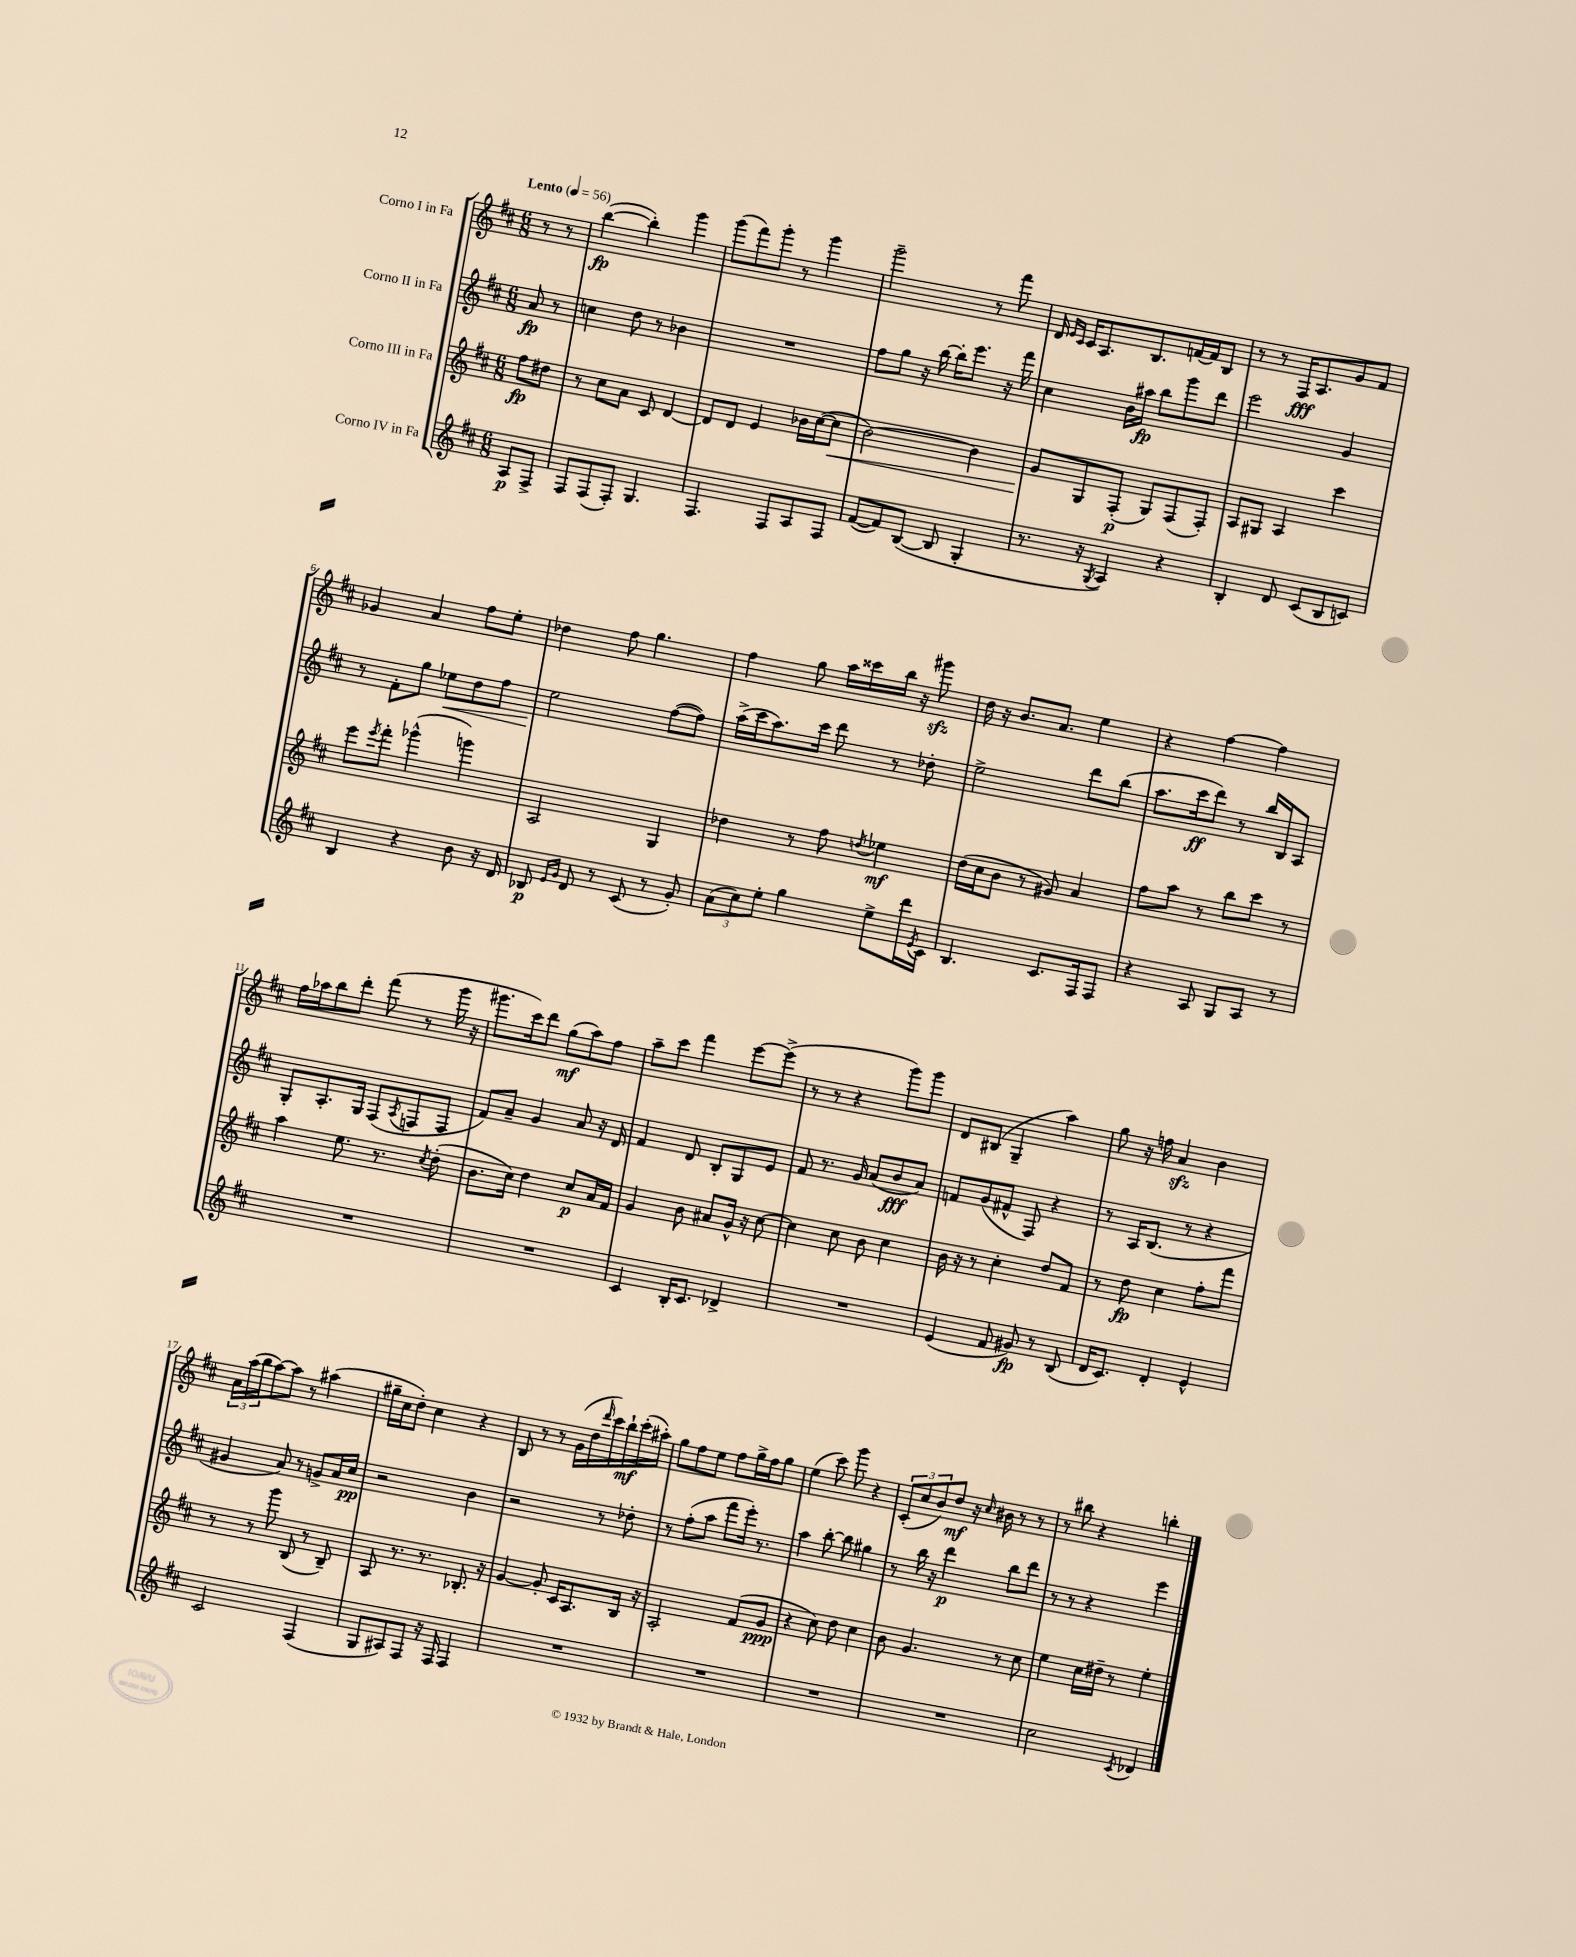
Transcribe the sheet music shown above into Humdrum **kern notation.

**kern	**dynam	**kern	**dynam	**kern	**dynam	**kern	**dynam
*part4	*part4	*part3	*part3	*part2	*part2	*part1	*part1
*staff4	*staff4	*staff3	*staff3	*staff2	*staff2	*staff1	*staff1
*I"Corno IV in Fa	*	*I"Corno III in Fa	*	*I"Corno II in Fa	*	*I"Corno I in Fa	*
*clefG2	*	*clefG2	*	*clefG2	*	*clefG2	*
*k[f#c#]	*	*k[f#c#]	*	*k[f#c#]	*	*k[f#c#]	*
*M6/8	*	*M6/8	*	*M6/8	*	*M6/8	*
*MM56	*	*MM56	*	*MM56	*	*MM56	*
=	=	=	=	=	=	=	=
!	!	!	!	!	!	!LO:TX:a:B:t=Lento	!
8A/L	p	8ff#\L	fp	8a/	fp	8r	.
8F#^/J	.	8dd#X\J	.	8r	.	8r	.
=1	=1	=1	=1	=1	=1	=1	=1
8F#/L	.	8r	.	4ccn\	.	([4bb\	fp
(8F#/	.	8cc#\L	.	.	.	.	.
8F#'/J)	.	8a\J	.	8dd\	.	4bb'\])	.
4.G/	.	8c#/	.	8r	.	.	.
.	.	[4d/	.	4b-X\	.	4ggg\	.
=2	=2	=2	=2	=2	=2	=2	=2
4.F#/	.	8d/L]	.	2.r	.	(8ggg\L	.
.	.	8d/J	.	.	.	8fff#\)	.
.	.	4e/	.	.	.	8ggg'\J	.
8F#/L	.	.	.	.	.	8r	.
8A/	.	16b-X\LL	.	.	.	4ggg\	.
.	.	([16cc#\J	.	.	.	.	.
!	!	!	!LO:HP:b	!	!	!	!
8F#/J	.	8cc#\J]	<	.	.	.	.
=3	=3	=3	=3	=3	=3	=3	=3
([8f#/L	.	[2b\)	.	8ff#\L	.	2ggg~\	.
8f#/])	.	.	.	8gg\J	.	.	.
([8B/J	.	.	.	16r	.	.	.
.	.	.	.	[16bb\	.	.	.
8B/]	.	.	.	16bb'\KL]	.	.	.
.	.	.	.	8.eee\J	.	.	.
4G'/	.	4b\]	.	.	.	8r	.
.	.	.	.	16r	.	8fff#\	.
.	.	.	.	16fff#\	.	.	.
=4	=4	=4	=4	=4	=4	=4	=4
8.r	.	8g/L	.	4cc#\	.	16d/	.
.	.	.	.	.	.	16qqe/LL	.
.	.	.	.	.	.	16qqc#/JJ	.
.	.	.	.	.	.	16c#/KL	.
.	.	8G/	[	.	.	8.A/	.
16r	.	.	.	.	.	.	.
8qG/	.	.	.	.	.	.	.
4A/)	.	(8F#'/J	p	16b\LL	.	.	.
.	.	.	.	16aa#X\JJ	fp	8.B/	.
.	.	8G/L)	.	8bb\L	.	.	.
4r	.	(8F#/	.	8ggg\	.	[16fn/L	.
.	.	.	.	.	.	16f/J]	.
.	.	8F#'/J)	.	8ddd\J	.	8B/J	.
=5	=5	=5	=5	=5	=5	=5	=5
4B'/	.	8A/L	.	2eee\	.	8r	.
.	.	8G#X/J	.	.	.	8r	.
8d/	.	4A/	.	.	.	16F#/KL	fff
.	.	.	.	.	.	8.A/	.
(8c#/L	.	.	.	.	.	.	.
8B/	.	4ccc#\	.	4g/	.	8g/	.
8cn/J)	.	.	.	.	.	8f#/J	.
!!LO:LB:g=z
=6	=6	=6	=6	=6	=6	=6	=6
4B/	.	8eee\L	.	8r	.	4g-X/	.
.	.	8qeee/	.	.	.	.	.
.	.	8fff#'\J	.	8f#'\L	.	.	.
4r	.	(4ggg-X^^\	.	8gg\J	.	4a/	.
!	!	!	!	!	!LO:HP:b	!	!
.	.	.	.	8ee-X\L	<	.	.
8b\	.	4gggn\)	.	8dd\	.	8ff#\L	.
16r	.	.	.	8ff#\J	.	8ee'\J	.
16d/	.	.	.	.	.	.	.
=7	=7	=7	=7	=7	=7	=7	=7
8B-X/	p	2A/	.	2ee\	.	4dd-X\	.
16qqe/LL	.	.	.	.	.	.	.
16qqg/JJ	.	.	.	.	.	.	.
8d/	.	.	.	.	.	.	.
8r	.	.	.	.	.	8ff#\	.
(8c#/	.	.	.	.	.	4.gg\	.
8r	.	4G/	.	([8ff#\L	[	.	.
8g'/)	.	.	.	8ff#\J])	.	.	.
=8	=8	=8	=8	=8	=8	=8	=8
(12a\L	.	4dd-X\	.	(16aa^\LL	.	4ff#\	.
.	.	.	.	16ccc#\J	.	.	.
12cc#\)	.	.	.	.	.	.	.
.	.	.	.	8.aa\)	.	.	.
12ee'\J	.	.	.	.	.	.	.
4gg\	.	8r	.	.	.	8gg\	.
.	.	.	.	16ccc#\Jk	.	.	.
.	.	8ff#\	.	8ddd\	.	16aa\LL	.
.	.	.	.	.	.	16ccc##X\	.
.	.	8qddn/	.	.	.	.	.
8ee^\L	.	4ee-X\	mf	8r	.	16bb\JJ	.
.	.	.	.	.	.	16r	.
16ddd\L	.	.	.	8dd-X'\	.	8ggg#Xzz\	.
8qe/	.	.	.	.	.	.	.
16c#\JJ	.	.	.	.	.	.	.
=9	=9	=9	=9	=9	=9	=9	=9
4.B/	.	(16dd\LL	.	2ee^\	.	16dd\	.
.	.	16cc#\J	.	.	.	16r	.
.	.	8b\J	.	.	.	8.b/L	.
.	.	8r	.	.	.	.	.
.	.	.	.	.	.	8.a/J	.
8.c#/L	.	8g#X/)	.	.	.	.	.
.	.	4a/	.	8ddd\L	.	4ee\	.
16F#/k	.	.	.	.	.	.	.
8F#/J	.	.	.	(8bb\J	.	.	.
=10	=10	=10	=10	=10	=10	=10	=10
4r	.	8ff#\L	.	8.aa\L	.	4r	.
.	.	8aa\J	.	.	.	.	.
.	.	.	.	16ccc#\k	ff	.	.
8A/	.	8r	.	8ddd\J)	.	[4ff#\	.
8G/L	.	8bb\L	.	8r	.	.	.
8A/J	.	8ccc#\J	.	16bb/LL	.	4ff#\]	.
.	.	.	.	16B/J	.	.	.
8r	.	8r	.	8A/J	.	.	.
!!LO:LB:g=z
=11	=11	=11	=11	=11	=11	=11	=11
2.r	.	4aa\	.	8G'/L	.	16ff#\LL	.
.	.	.	.	.	.	16aa-X\J	.
.	.	.	.	8.A'/	.	8bb\	.
.	.	8.ee\	.	.	.	8ddd'\J	.
.	.	.	.	16G/Jk	.	.	.
.	.	.	.	(8F#/L	.	(8fff#\	.
.	.	8.r	.	.	.	.	.
.	.	.	.	8qA/	.	.	.
.	.	.	.	8Fn/	.	8r	.
.	.	8qcc#/	.	.	.	.	.
.	.	(8dd'\	.	8F/J	.	16ggg\	.
.	.	.	.	.	.	16r	.
=12	=12	=12	=12	=12	=12	=12	=12
2.r	.	8.b\L	.	8f#/L)	.	8.ggg#X\L	.
.	.	.	.	8a~/J	.	.	.
.	.	16cc#\Jk)	.	.	.	16ccc#\k)	.
.	.	4dd\	.	4g/	.	8ddd\J	.
.	.	.	.	.	.	(8gg\L	mf
.	.	8cc#/L	p	8a/	.	8aa\)	.
.	.	16a/L	.	16r	.	8ff#\J	.
.	.	16f#/JJ	.	16d/	.	.	.
=13	=13	=13	=13	=13	=13	=13	=13
4c#/	.	4g/	.	4f#/	.	8aa~\L	.
.	.	.	.	.	.	8ccc#\J	.
16B'/KL	.	8b\	.	8d/	.	4fff#\	.
8.c#/J	.	.	.	.	.	.	.
.	.	8a#X/L	.	8B'/L	.	.	.
4d-X^/	.	16g^^/Jk	.	8G/	.	[8eee\L	.
.	.	16r	.	.	.	.	.
.	.	[8cc#\	.	8e/J	.	(8eee^\J]	.
=14	=14	=14	=14	=14	=14	=14	=14
2.r	.	4cc#\]	.	8f#/	.	8r	.
.	.	.	.	8.r	.	8r	.
.	.	8cc#\	.	.	.	4r	.
.	.	.	.	16g/	.	.	.
.	.	8b\	.	(8a/L	.	.	.
.	.	4cc#\	.	8b/	fff	8ggg\L)	.
.	.	.	.	8a/J)	.	8ggg\J	.
=15	=15	=15	=15	=15	=15	=15	=15
(4e/	.	16b\	.	8fn/L	.	8d/L	.
.	.	16r	.	.	.	.	.
.	.	8r	.	(8g/	.	(8B#X/J	.
8f#/	.	4cc#'\	.	8f#X^^/J	.	4G~/	.
8g#X/)	fp	.	.	8F#/)	.	.	.
8r	.	8dd/L	.	4r	.	4aa\)	.
(8B/	.	8f#/J	.	.	.	.	.
=16	=16	=16	=16	=16	=16	=16	=16
16d/KL	.	8r	.	8r	.	8gg\	.
8.c#/J)	.	.	.	.	.	.	.
.	.	8dd\	fp	16A/KL	.	16r	.
.	.	.	.	(8.B/J	.	16ffn\	.
4d'/	.	4cc#\	.	.	.	4azz/	.
.	.	.	.	8r	.	.	.
4e^^/	.	8ff#'\L	.	4r	.	4b\	.
.	.	8fff#\J	.	.	.	.	.
!!LO:LB:g=z
=17	=17	=17	=17	=17	=17	=17	=17
2c#/	.	8r	.	4g#X/	.	24a\LL	.
.	.	.	.	.	.	(24aa\	.
.	.	.	.	.	.	24bb\J	.
.	.	8r	.	.	.	[8aa\)	.
.	.	8ggg\	.	8a/)	.	8aa\J]	.
.	.	(8B/	.	8r	.	8r	.
(4F#/	.	8r	.	8gn^/L	.	(4aa#X\	.
.	.	8B~/)	.	16a/L	.	.	.
.	.	.	.	16cc#/JJ	pp	.	.
=18	=18	=18	=18	=18	=18	=18	=18
8G/L	.	8A/	.	2r	.	16gg#X~\LL	.
.	.	.	.	.	.	16cc#\J	.
8A#X/)	.	8.r	.	.	.	8dd'\J)	.
8F#/J	.	.	.	.	.	4cc#\	.
.	.	8.r	.	.	.	.	.
16r	.	.	.	.	.	.	.
16F#/	.	.	.	.	.	.	.
4F#/	.	8.B-X'/	.	4b\	.	4r	.
.	.	16r	.	.	.	.	.
=19	=19	=19	=19	=19	=19	=19	=19
2.r	.	[4g/	.	2r	.	8B/	.
.	.	.	.	.	.	8r	.
.	.	8g'/]	.	.	.	8r	.
.	.	16c#/KL	.	.	.	(16g\LL	.
.	.	8.A/	.	.	.	16dd\	.
.	.	.	.	.	.	16qqddd/	.
.	.	.	.	8r	.	16ccc#\)	.
.	.	.	.	.	.	16bb`\	mf
.	.	16B/Jk	.	8dd-X'\	.	(16ccc#'\	.
.	.	16r	.	.	.	16aa#X'\JJ)	.
=20	=20	=20	=20	=20	=20	=20	=20
2.r	.	2A'/	.	8r	.	8gg\L	.
.	.	.	.	(8ff#'\L	.	8ff#\	.
.	.	.	.	8aa\J	.	8ee\J	.
.	.	.	.	8fff#\L	.	8ff#\L	.
.	.	(8f#/L	.	16eee'\Jk)	.	16gg^\L	.
.	.	.	.	8.r	.	16ff#\J	.
.	.	8g/J	ppp	.	.	8gg\J	.
=21	=21	=21	=21	=21	=21	=21	=21
2.r	.	4r	.	4aa\	.	(4ee\	.
.	.	8cc#\)	.	[8bb'\	.	8ccc#\)	.
.	.	8dd\	.	8bb\]	.	8ggg\	.
.	.	4cc#\	.	4gg#X\	.	4r	.
=22	=22	=22	=22	=22	=22	=22	=22
2.r	.	8b\	.	8r	.	(12c#'/L	.
.	.	.	.	.	.	12cc#/	.
.	.	4.g/	.	16bb\	.	.	.
.	.	.	.	.	.	12b/)	.
.	.	.	.	16r	.	.	.
.	.	.	.	4ddd\	p	8dd/J	mf
.	.	.	.	.	.	16r	.
.	.	.	.	.	.	16qqcc#/	.
.	.	.	.	.	.	16b#X\	.
.	.	8r	.	8bb\L	.	8r	.
.	.	8cc#\	.	8ddd\J	.	8r	.
=23	=23	=23	=23	=23	=23	=23	=23
2cc#\	.	4ee\	.	8r	.	8r	.
.	.	.	.	8r	.	8bb#X\	.
.	.	16cc#\LL	.	4r	.	4r	.
.	.	16dd#X~\JJ	.	.	.	.	.
.	.	8r	.	.	.	.	.
8qc#/	.	.	.	.	.	.	.
4d-X/	.	4ee'\	.	4eee\	.	4bbn'\	.
==	==	==	==	==	==	==	==
*-	*-	*-	*-	*-	*-	*-	*-
